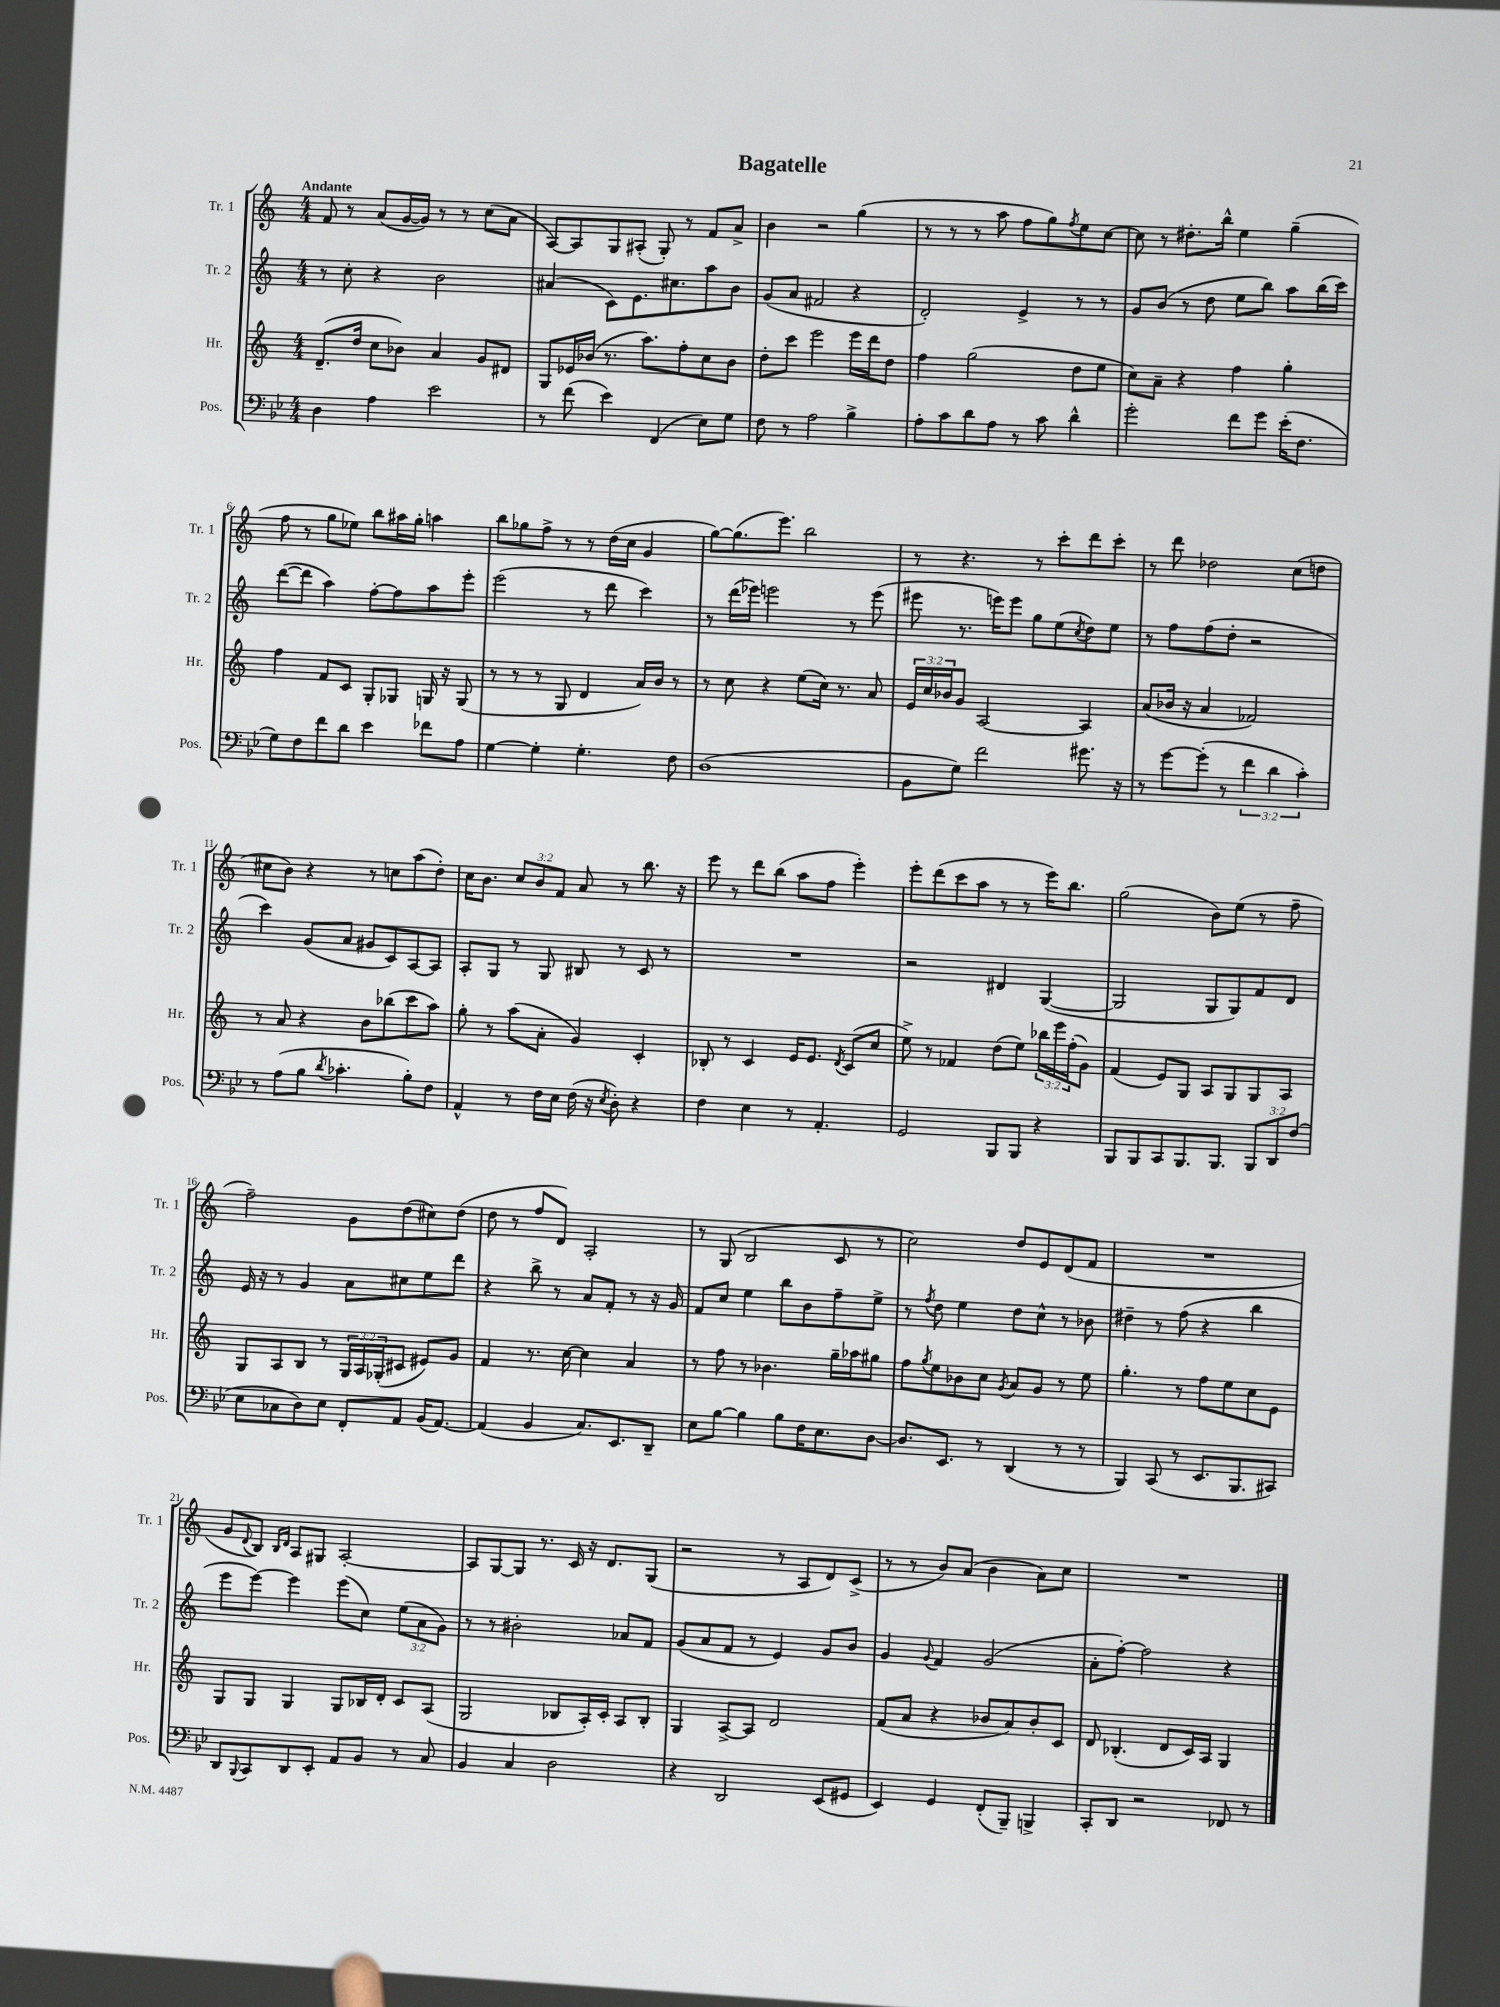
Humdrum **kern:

**kern	**kern	**kern	**kern
*part4	*part3	*part2	*part1
*staff4	*staff3	*staff2	*staff1
*I"Pos.	*I"Hr.	*I"Tr. 2	*I"Tr. 1
*I'Pos.	*I'Hr.	*I'Tr. 2	*I'Tr. 1
*clefF4	*clefG2	*clefG2	*clefG2
*k[b-e-]	*k[]	*k[]	*k[]
*M4/4	*M4/4	*M4/4	*M4/4
=1	=1	=1	=1
!	!	!	!LO:TX:a:B:t=Andante
4D\	(8.d~/L	8r	8f/
.	.	8cc'\	8r
.	16dd/Jk	.	.
4A\	8cc\L	4r	(8a/L
.	8b-X\J)	.	[16g/L
.	.	.	16g/JJ])
2e-\	4a/	2b\	8r
.	.	.	8r
.	8g/L	.	(8cc\L
.	8d#X/J	.	8a\J
=2	=2	=2	=2
8r	8G/L	(4a#X/	[8A/L)
(8f\	16e-X/L	.	8A/]
.	(16b-X/JJ	.	.
4e-\)	8.r	8c\L)	8G/
.	.	8.e\	(8A#X'/J
.	8.aa\L)	.	.
(4FF/	.	.	8G'/)
.	.	8.cc#X\	.
.	8ff'\	.	8r
8E-\L)	8cc\	8aa\	8f/L
8G\J	8b-\J	8b\J	8a^/J
=3	=3	=3	=3
8F\	8dd'\L	(8g/L	4b\
8r	8ccc\J	8a/J	.
2A\	2eee\	2f#X/	2r
4B-^\	16eee\LL	4r	(4gg\
.	16ddd\J	.	.
.	8dd\J	.	.
=4	=4	=4	=4
8A'\L	4ff\	2d'/)	8r
8c\	.	.	8r
8d\	(2gg\	.	8r
8A\J	.	.	8aa\
8r	.	4e^/	8ff\L
8c\	.	.	8gg\)
.	.	.	8qff/
4d^^\	8dd\L	8r	8ee\
.	8ee\J	8r	[8cc\J
=5	=5	=5	=5
2g'\	8cc\L)	8g/L	8cc\]
.	8a~\J	(8b/J	8r
.	4r	8r	8.dd#X'\L
.	.	8dd\	.
.	.	.	16bb^^\Jk
8f\L	4ff\	8ee\L	4ee\
8g\J	.	8bb\J)	.
(16e-'\KL	4gg'\	8aa\L	(4gg~\
8.F\J	.	.	.
.	.	(16bb\L	.
.	.	16ccc\JJ)	.
!!LO:LB:g=z
=6	=6	=6	=6
8G\L)	4ff\	([8ddd\L	8ff\
8F\	.	8ddd\J]	8r
8f\	8f/L	4aa\)	8gg\L
8d\J	8c/J	.	8ee-X\J)
4e-\	8G'/L	[8ff'\L	8bb\L
.	8G-X/J	8ff\]	16aa#X\L
.	.	.	16gg'\JJ
8f-X\L	16Gn/	8aa\	4aan\
.	16r	.	.
8A\J	(8G/	8eee'\J	.
=7	=7	=7	=7
[4G\	8r	(2eee\	8bb\L
.	8r	.	8gg-X\
4G'\]	8r	.	8ff^\J
.	8G/	.	8r
4.G'\	4d/	8r	8r
.	.	8ddd\	(16dd\LL
.	.	.	16cc\JJ
.	16a/LL)	4ccc\)	4g/
.	16b/JJ	.	.
8F\	8r	.	.
=8	=8	=8	=8
(1D	8r	8r	[8gg\L)
.	8cc\	(16ddd\LL	(8.gg\]
.	.	16eee-X\JJ)	.
.	4r	2eeen\	.
.	.	.	8.eee\J)
.	(8ee\L	.	2bb\
.	16cc\Jk)	.	.
.	8.r	.	.
.	.	8r	.
.	8a/	(8eee\	.
=9	=9	=9	=9
8BB-\L	24e/LL	8eee#X\	8r
.	24cc/	.	.
.	24b-X/J	.	.
8G\J)	8g/J	8.r	4.r
2f\	[2A/	.	.
.	.	16eeen\KL)	.
.	.	8eee\J	.
.	.	8gg\L	8r
.	.	(8ee\	8ccc'\L
.	.	8qcc/	.
8.g#X\	4A/]	8dd\)	8ddd\
.	.	8ee\J	8ccc'\J
16r	.	.	.
=10	=10	=10	=10
8r	(8a/L	8r	8r
[8g\L	16b-X/Jk	8ff\L	8ddd\
.	16r	.	.
(8g'\J]	4a/	(8ff\	2dd-X\
8r	.	8dd'\J	.
6f\	2f-X/)	2r	.
6d\	.	.	.
.	.	.	(8cc\L
6c'\)	.	.	.
.	.	.	8ddn\J
!!LO:LB:g=z
=11	=11	=11	=11
8r	8r	4ccc\)	8cc#X\L
(8A\L	8a/	.	8b\J)
8B-\J	4r	(8g/L	4r
8qd/	.	.	.
4.c-X'\	.	8a/J	.
.	8b\L	8g#X/L	8r
.	(8bb-X\	8c/)	8ccn\L
8B-'\L)	8ccc\	[8A/	(8aa\
8F\J	8aa\J)	8A/J]	8dd'\J)
=12	=12	=12	=12
4AA^^/	8gg'\	8A'/L	16cc\KL
.	.	.	8.b\J
.	8r	8G/J	.
8r	(8aa\L	8r	12cc/L
.	.	.	12b/
16F\LL	8a'\J	8G/	.
.	.	.	12f/J
16E-\JJ	.	.	.
(16F\	4g/)	8B#X/	8a/
16r	.	.	.
8qE-/	.	.	.
8D'\)	.	8r	8r
4r	4c'/	8c/	8.bb\
.	.	8r	.
.	.	.	16r
=13	=13	=13	=13
4F\	8B-X'/	1r	8eee\
.	8r	.	8r
4E-\	4c/	.	8ddd\L
.	.	.	(8bb\J
8r	16e/KL	.	8aa\L
.	8.e/J	.	.
4.AA'/	.	.	8ff\J
.	8qd/	.	.
.	(8c/L	.	4eee'\)
.	8cc/J	.	.
=14	=14	=14	=14
2GG/	8ee^\)	2r	8eee'\L
.	8r	.	(8ddd\
.	4f-X/	.	8ccc\
.	.	.	8aa\J
8BBB-/L	(8dd\L	4d#X/	8r
8BBB-/J	8ee\J)	.	8r
4r	24bb-X\LL	([4G/	16eee\KL)
.	24eee\	.	.
.	.	.	8.bb\J
.	(24ff'\J	.	.
.	8g\J)	.	.
=15	=15	=15	=15
8BBB-/L	(4f/	2G/]	(2gg\
8BBB-/	.	.	.
8CC/	8e/L)	.	.
8.BBB-/	8G/J	.	.
.	8A/L	8G/L	8b\L)
8.BBB-/J	.	.	.
.	8G/	8G/)	(8ee\J
12BBB-/L	8G/	8f/	8r
12DD/	.	.	.
.	8A/J	8d/J	8ff~\
(12F/J	.	.	.
!!LO:LB:g=z
=16	=16	=16	=16
8E-\L	8G/L	16e/	2ff~\)
.	.	16r	.
8C-X\	8A/	8r	.
8D\)	8B/J	4g/	.
8E-\J	8r	.	.
8FF'/L	24G/LL	8a\L	8g\L
.	24A/	.	.
.	(24G-X'/J	.	.
8AA/J	8c#X/J	8cc#X\	(8dd\
(16BB-/KL	8e#X/L)	8ee\	8cc#X\)
[8.AA/J)	.	.	.
.	8g/J	8ddd\J	(8dd\J
=17	=17	=17	=17
(4AA/]	4f/	4r	8dd\
.	.	.	8r
4BB-/	8.r	8bb^\	8ff/L
.	.	8r	8d/J)
.	[16cc\	.	.
8.C/L)	4cc\]	8a/L	2A'/
.	.	8f'/J	.
8.EE-/	.	.	.
.	4a/	8r	.
8DD~/J	.	16r	.
.	.	16g/	.
=18	=18	=18	=18
8E-\L	8r	8f/L	8r
[8B-\J	8ff\	8cc/J	(8G/
4B-\]	8r	4ee\	2B/
.	4.b-X\	.	.
8B-\L	.	8bb\L	.
16F\K	.	8b\	.
8.E-\	.	.	.
.	16gg~\LL	8ff~\	8c/
.	16aa-X\J	.	.
[8D\J	8gg#X\J	8ee^\J	8r
=19	=19	=19	=19
8.D/L]	8ff\L	8r	2cc\)
.	8qgg/	8qff/	.
.	8ee\	8dd\	.
8.EE-/J	.	.	.
.	8b-X\	4ee\	.
8r	8cc\J	.	.
.	8qg/	.	.
(4DD/	8a/L	8dd\L	8dd/L
.	8g/J	8cc^^\J	8e/
8r	8r	8r	(8d/
8r	8ee\	8b-X\	8f/J
=20	=20	=20	=20
4BBB-/)	4.gg'\	4dd#X~\	1r
(8CC/	.	8r	.
8r	8r	(8ff\	.
8.EE-/L	8ff\L	4r	.
.	8ee\	.	.
8.BBB-/	.	.	.
.	8cc\	4bb\	.
8CC#X/J)	8e\J	.	.
!!LO:LB:g=z
=21	=21	=21	=21
8DD/L	8G/L	8eee\L	8g/L
8qqBBB-/	.	.	8qqd/
8CC/	8G/J	[8eee\J)	8B/J)
.	.	.	16qqB/LL
.	.	.	16qqd/JJ
8DD/	4G/	4eee\]	8A/L
8EE-'/J	.	.	8G#X/J
8AA/L	8G/L	(8eee\L	[2A'/
8BB-/J	16B-X/L	8cc\J)	.
.	16d'/JJ	.	.
8r	8c/L	(12ee\L	.
.	.	12a\	.
8C/	(8A/J	.	.
.	.	12g\J)	.
=22	=22	=22	=22
4BB-/	2G/	8r	8A/L]
.	.	8r	[8G/
4C/	.	2b#X'\	8G/J]
.	.	.	8.r
2D\	8B-X/L	.	.
.	.	.	16c/
.	16A'/L)	.	16r
.	16c'/JJ	.	8.d/L
.	8A/L	8a-X/L	.
.	8B-'/J	8f/J	(8G/J
=23	=23	=23	=23
4r	4G/	(8g/L	2r
.	.	8a/	.
2DD/	[8A^/L	8f/J	.
.	8A/J]	8r	.
.	2d/	4e/)	8r
.	.	.	8A/L
(8EE-/L	.	8g/L	8d/)
8GG#X/J	.	8b/J	(8c^/J
=24	=24	=24	=24
4EE-/)	(8f/L	4g/	8r
.	8a/J	.	8r
.	.	8qqg/	.
4GG/	4r	4f/	8b/L)
.	.	.	(8a/J
(8FF'/L	8b-X/L	(2g/	4b\
8BBB-~/J)	8a/)	.	.
4BBBn^/	8b-'/	.	8a\L)
.	8c/J	.	8cc\J
=25	=25	=25	=25
8CC'/L	8d/	8a'\L	1r
8DD/J	(4.B-X'/	[8ff'\J)	.
2r	.	2ff\]	.
.	8d/L	.	.
.	16c/L)	.	.
.	16A/JJ	.	.
8FF-X/	4G/	4r	.
8r	.	.	.
==	==	==	==
*-	*-	*-	*-
